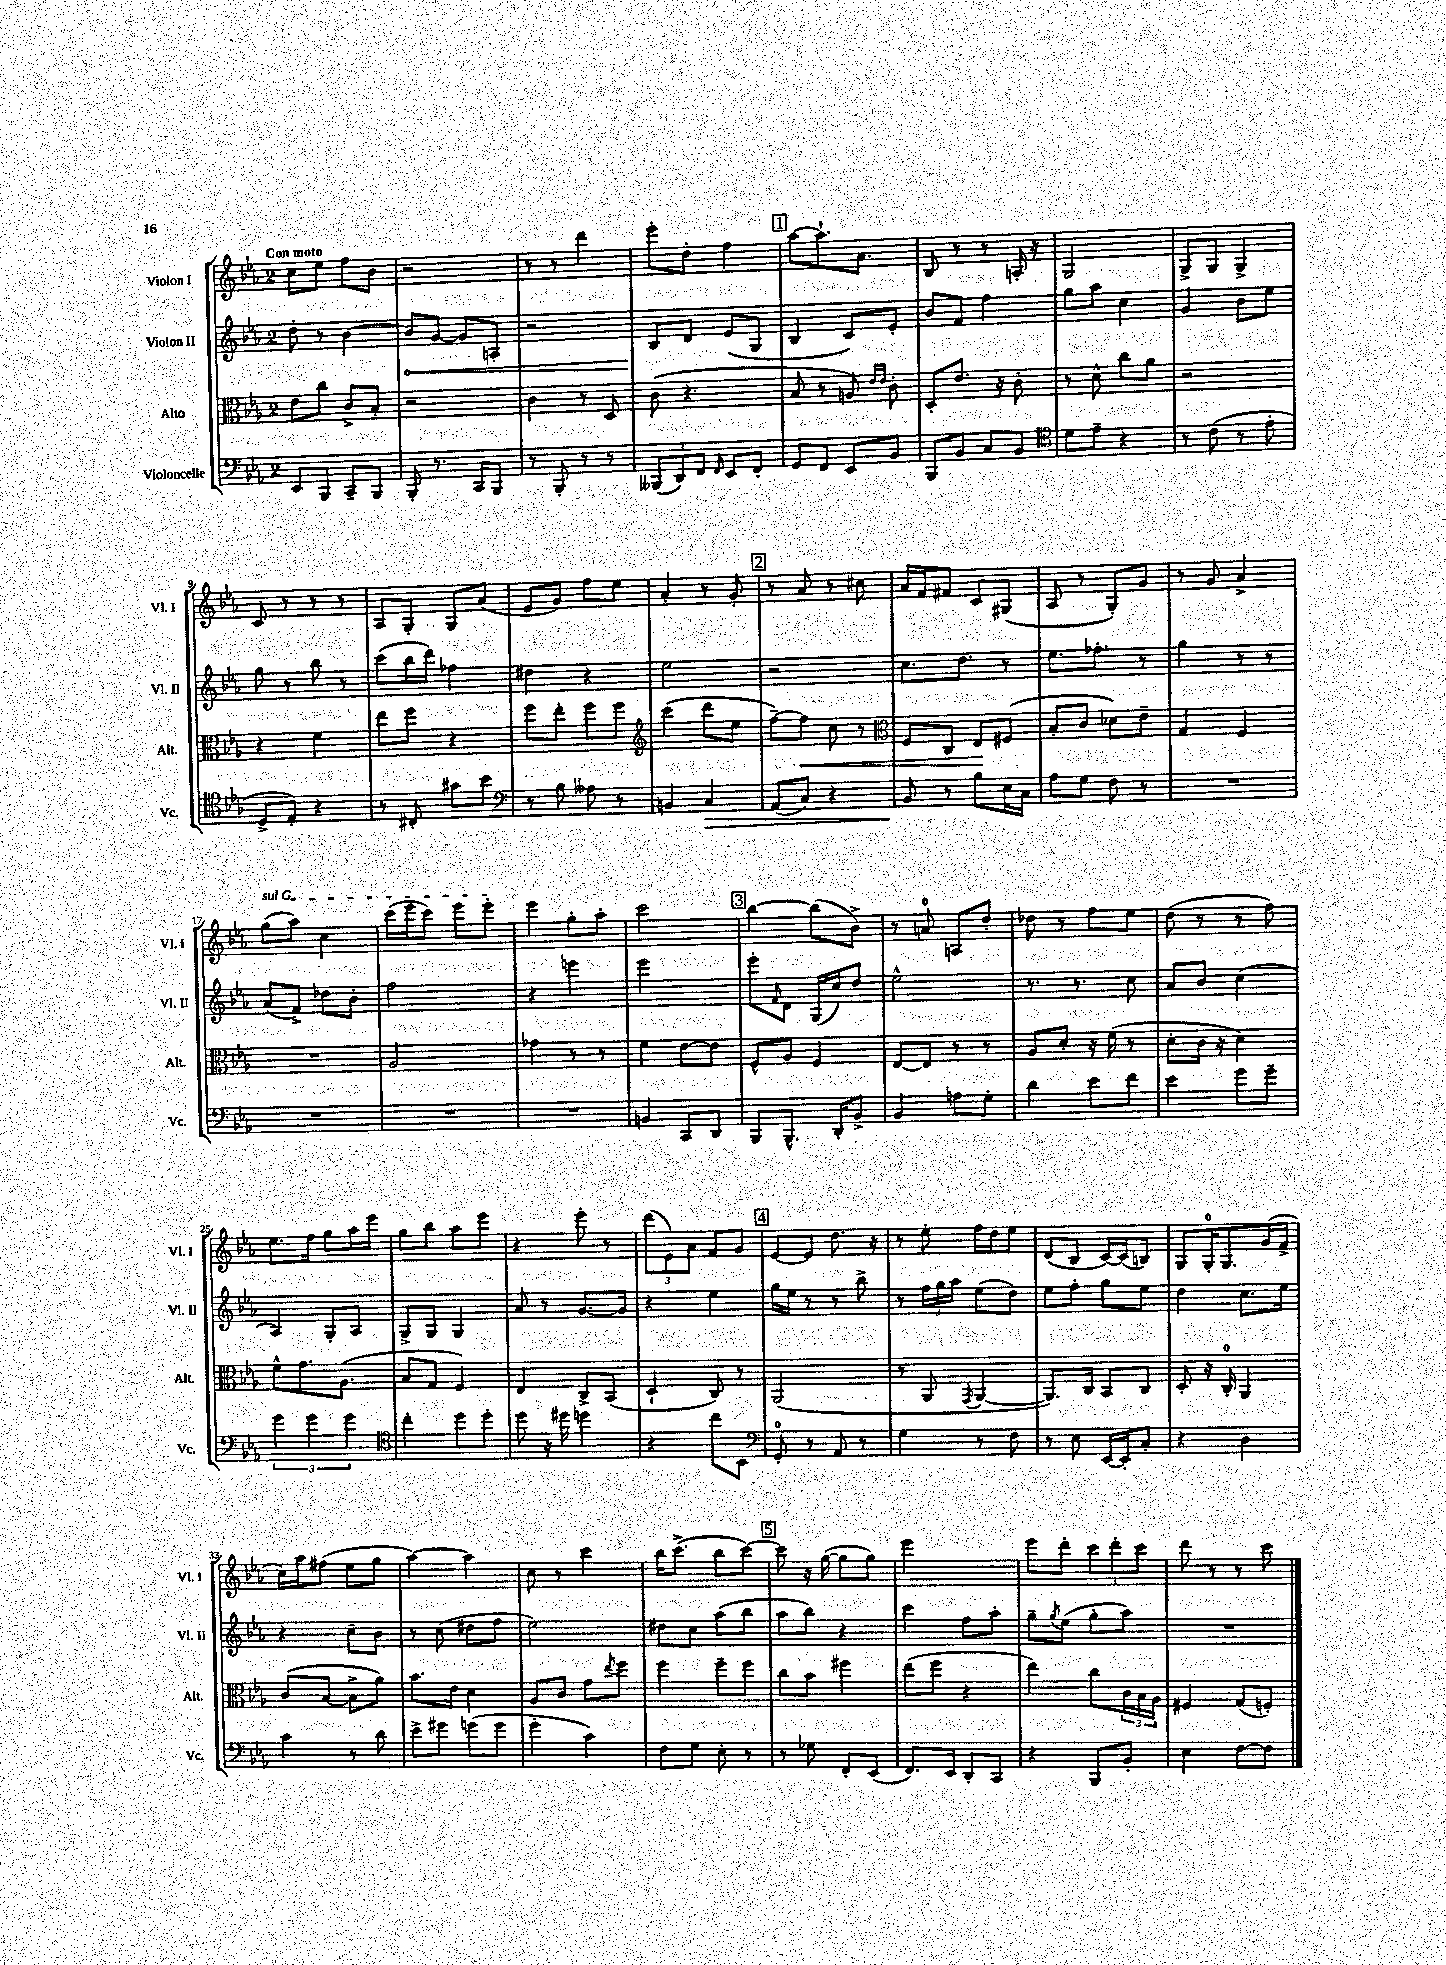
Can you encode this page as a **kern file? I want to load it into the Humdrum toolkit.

**kern	**kern	**kern	**kern
*staff4	*staff3	*staff2	*staff1
*clefF4	*clefC3	*clefG2	*clefG2
*k[b-e-a-]	*k[b-e-a-]	*k[b-e-a-]	*k[b-e-a-]
*M2/4	*M2/4	*M2/4	*M2/4
8EE-/L	8e-\L	8dd'\	8cc\L
8BBB-/J	8cc\J	8r	8ee-\J
8CC~/L	8c^/L	[4b-\	8ff\L
8BBB-/J	8B-'/J	.	8b-\J
=	=	=	=
8BBB-'/	2r	8b-/]L	2r
8.r	.	[8g/J	.
.	.	8g/]L	.
16CC/LK	.	.	.
8BBB-/J	.	8A'/J	.
=	=	=	=
8r	4c\	2r	8r
8BBB-'/	.	.	8r
8r	8r	.	4ddd\
8r	8D/	.	.
=	=	=	=
(12BBB--/L	(8c\	8B-/L	8eee-'\L
12DD/)	.	.	.
.	4.r	8d/J	8dd'\J
12FF/J	.	.	.
16qqFF/	.	.	.
8EE-/L	.	(8e-/L	4ff\
8FF'/J	.	8G/J	.
=	=	=	=
8GG/L	8B-/	4B-/	[8aa-\L
8FF/J	8r	.	8.aa-`\]
8EE-/L	8A/)	8c/L)	.
.	.	.	8.a-\J
.	16qqe-/LL	.	.
.	16qqe-/JJ	.	.
8BB-/J	8c'\	8e-'/J	.
=	=	=	=
8BBB-/L	8D'/L	8b-/L	8B-/
8BB-/J	8.e-/J	8f/J	8r
8C/L	.	4ff\	8r
.	16r	.	.
8BB-/J	8c'\	.	16A'/
.	.	.	16r
=	=	=	=
*clefC4	*	*	*
8d\L	8r	8gg\L	2G/
8e-~\J	8d^^\	8aa-\J	.
4r	8cc\L	4cc\	.
.	8a-\J	.	.
=	=	=	=
8r	2r	4g/	8G^/L
(8c\	.	.	8G/J
8r	.	8b-\L	4G^/
8e-'\	.	8ee-\J	.
=	=	=	=
8D^/L	4r	8gg\	8c/
8E-'/J)	.	8r	8r
4r	4f\	8bb-\	8r
.	.	8r	8r
=	=	=	=
8r	8ee-\L	(8ccc\L	8A-/L
8C#'/	8ff\J	16bb-\L	8G'/J
.	.	16ddd\JJ)	.
8g#\L	4r	4ff-\	8G/L
8b-\J	.	.	(8a-/J
=	=	=	=
*clefF4	*	*	*
8r	8ff\L	4dd#\	8e-/L
8B-\	8ee-'\J	.	8g/J)
8A--\	8ff\L	4r	8ff\L
8r	8ff\J	.	8ee-\J
=	=	=	=
*	*clefG2	*	*
4BB/	(4ccc\	2ee-\	4a-'/
4C/	8ddd\L	.	8r
.	8ee-\J	.	8g'/
=	=	=	=
(8AA-/L	[8ff~\L)	2r	8r
8C/J)	8ff\]J	.	8a-/
4r	8cc\	.	8r
.	8r	.	8cc#\
=	=	=	=
*	*clefC3	*	*
8BB-/	8F/L	8.cc\L	16a-/LL
.	.	.	16f/J
8r	8C/J	.	8f#/J
.	.	8.dd\J	.
8B-\L	8E-/L	.	8c/L
16E-\L	(8F#/J	8r	(8G#/J
16C\JJ	.	.	.
=	=	=	=
8A-\L	8B-'/L	8.ee-\L	8A-/
8G\J	8c/J	.	8r
.	.	8.ff-'\J	.
8F\	8d-\L)	.	8G'/L)
8r	8e-~\J	8r	8g/J
=	=	=	=
2r	4G/	4gg\	8r
.	.	.	8g/
.	4F/	8r	4a-^/
.	.	8r	.
=	=	=	=
2r	2r	(8a-/L	(8gg\L
.	.	8f^/J)	8aa-\J)
.	.	8dd-\L	4cc\
.	.	8b-'\J	.
=	=	=	=
2r	2A-/	2ff\	(16ccc\LL
.	.	.	16eee-\J
.	.	.	8ccc\J)
.	.	.	8eee-\L
.	.	.	8eee-'\J
=	=	=	=
2r	4g-\	4r	4eee-\
.	8r	4eee\	8gg'\L
.	8r	.	8aa-'\J
=	=	=	=
4BB/	4f\	2eee-\	2ccc\
8CC/L	[8e-\L	.	.
8DD/J	8e-\]J	.	.
=	=	=	=
8BBB-/L	8F^^/L	8eee-'\L	[4bb-\
.	.	16qqf/	.
8.BBB-^^/J	8A-/J	8d\J	.
.	4F/	(16G/LL	(8bb-\]L
16DD'/LK	.	16cc/J)	.
8BB-^/J	.	8dd/J	8b-^\J)
=	=	=	=
4BB-/	[8E-/L	2ee-^^\	8r
.	8E-/]J	.	8a/
8A\L	8r	.	8A/L
8G'\J	8r	.	8dd'/J
=	=	=	=
4d\	8A-/L	8.r	8dd-\
.	8d'/J	.	8r
.	.	8.r	.
8e-\L	16r	.	8ff\L
.	(16f\	.	.
8f\J	8r	8cc\	8ee-\J
=	=	=	=
4e-\	8d'\L	8a-/L	(8dd\
.	16c\Jk	8b-/J	8r
.	16r	.	.
8g\L	4d\)	(4cc\	8r
8g~\J	.	.	8ff\)
=	=	=	=
6g\	8f^^\L	4A-/)	8.ee-\L
.	8.g\	.	.
6g\	.	.	.
.	.	.	16ff\Jk
.	.	8G'/L	8gg\L
.	(8.A-\J	.	.
6g\	.	.	.
.	.	8A-/J	16aa-\L
.	.	.	16eee-\JJ
=	=	=	=
*clefC4	*	*	*
4cc'\	8B-/L	8G^/L	8gg\L
.	8G/J	8G/J	8bb-\J
8dd\L	4F/)	4G/	8aa-\L
8dd'\J	.	.	8eee-\J
=	=	=	=
8dd\	4E-/	8a-/	4r
16r	.	8r	.
16dd#\	.	.	.
4dd\	8C^/L	[8.g/L	8eee-'\
.	(8BB-/J	.	8r
.	.	16g/]Jk	.
=	=	=	=
4r	4D`/	4r	(12ddd\L
.	.	.	12e-\)
.	.	.	12a-\J
8cc\L	8C/)	4ee-\	8f/L
8BB-\J	8r	.	8g/J
=	=	=	=
*clefF4	*	*	*
8GG'/	(2AA-/	16gg\LL	[8e-/L
.	.	16ee-\JJ	.
8r	.	8r	8e-/]J
8AA-/	.	8r	8.dd\
8r	.	8bb-^\	.
.	.	.	16r
=	=	=	=
4G\	8r	8r	8r
.	8AA-/	24ff\LL	8ee-'\
.	.	24gg\	.
.	.	24aa-\JJ	.
.	8qGG/	.	.
8r	[4AA-/	(8ee-\L	16ff\LL
.	.	.	16dd\J
8F\	.	8dd\J)	8ee-\J
=	=	=	=
8r	8.AA-/]L)	8ee-\L	(8d/L
8E-\	.	8ff'\J	8B-/J
.	16C/Jk	.	.
[16EE-/LL	8BB-/L	8gg\L	[16c/LL)
16EE-'/]J	.	.	(16c/]J
8C'/J	8C/J	8ee-\J	8B/J)
=	=	=	=
4r	8D'/	4dd\	8G/L
.	16r	.	16G'/K
.	16C'/	.	8.G/
4D\	4AA-/	8.cc\L	.
.	.	.	(16g/L
.	.	16ee-\Jk	16f^/JJ
=	=	=	=
4c\	(8c/L	4r	16cc\LL)
.	.	.	16aa-\J
.	[8B-/J	.	(8ff#\J
8r	8B-^\]L	8cc~\L	8ee-\L
8d\	8a-\J)	8b-\J	8gg\J
=	=	=	=
8e-^\L	8.b-\L	8r	[4aa-\)
8g#\J	.	(8cc\	.
.	16e-\Jk	.	.
(8g\L	4d\	8dd#\L	4aa-\]
8g\J	.	8ff\J	.
=	=	=	=
4g'\	8A-/L	2ee-\)	8cc\
.	8c/J	.	8r
4c\)	8g\L	.	4ccc\
.	8qee-/	.	.
.	8ff\J	.	.
=	=	=	=
8F\L	4ff\	8dd#\L	16bb-\LK
.	.	.	(8.ccc^\J
8G\J	.	8cc\J	.
8E-'\	8ff~\L	(8aa-\L	8bb-\L
8r	8ff\J	8bb-\J	[8ccc\J)
=	=	=	=
8r	8cc\L	8aa-\L	8ccc\]
8G-\	8b-\J	8bb-\J)	16r
.	.	.	([16gg\
8FF'/L	4ff#\	4r	8gg\]L
(8EE-/J	.	.	8gg\J)
=	=	=	=
8.FF/L)	(8ee-\L	4ccc\	2eee-\
.	8ff\J	.	.
16EE-/Jk	.	.	.
8DD'/L	4r	8ff\L	.
8CC/J	.	8aa-'\J	.
=	=	=	=
4r	4ee-\)	8gg~\L	8eee-\L
.	.	8qgg/	.
.	.	(8ee-\J	8ddd'\J
8BBB-/L	8cc\L	8gg'\L	12ccc\L
.	.	.	12ddd'\
8BB-'/J	24c\L	8aa-\J)	.
.	24B-\	.	12ccc\J
.	24A-\JJ	.	.
=	=	=	=
4E-\	4F#/	2r	8ddd\
.	.	.	8r
[8F\L	(8G/L	.	8r
8F\]J	8F'/J)	.	8ccc\
==	==	==	==
*-	*-	*-	*-
